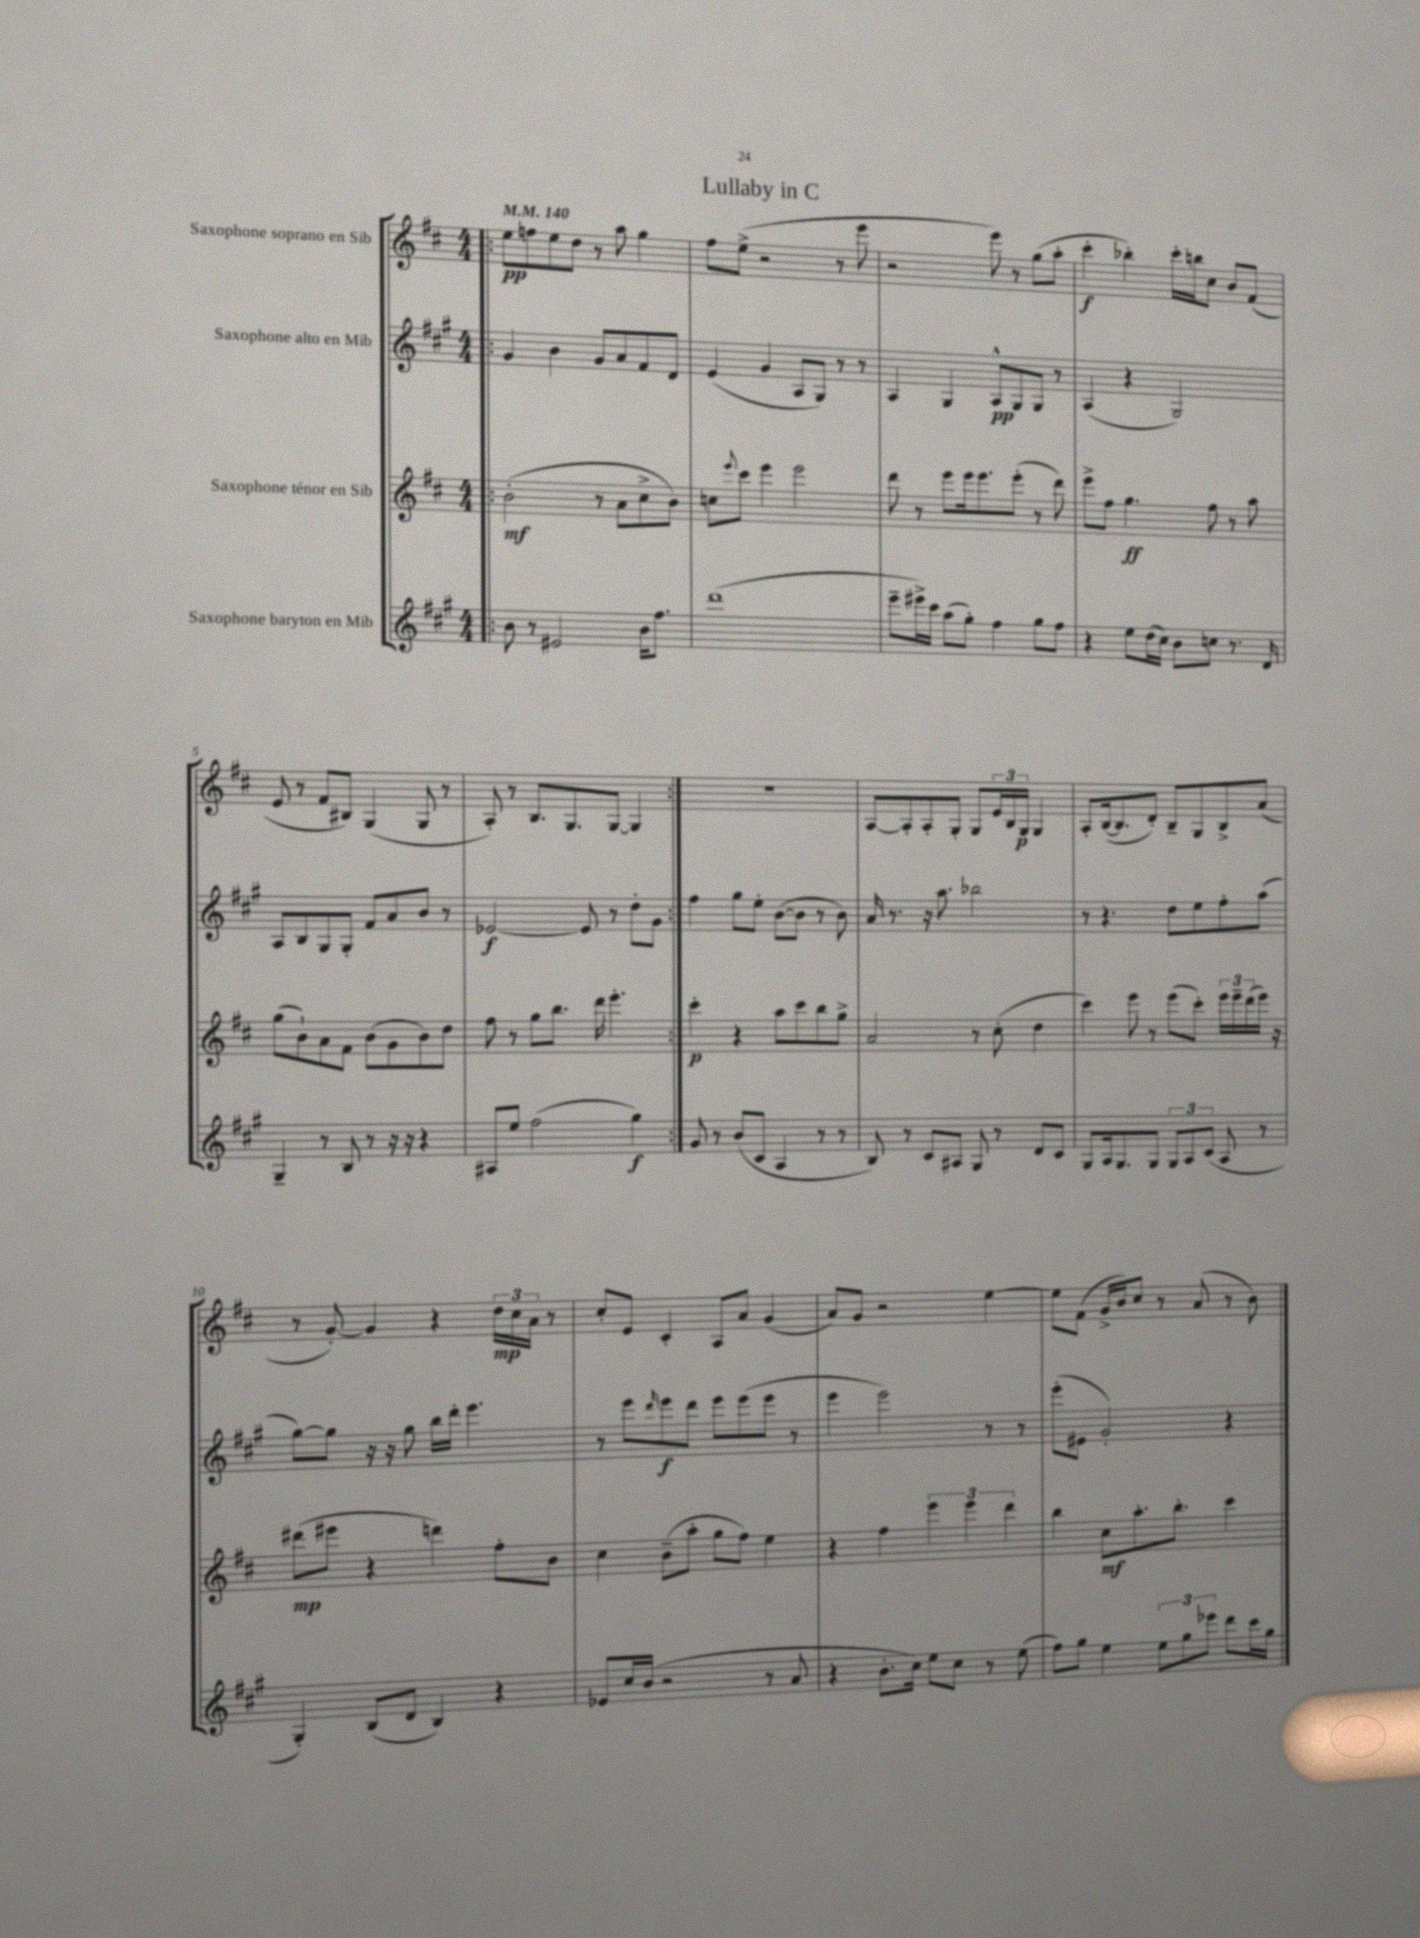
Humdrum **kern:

**kern	**kern	**kern	**kern
*staff4	*staff3	*staff2	*staff1
*clefG2	*clefG2	*clefG2	*clefG2
*k[f#c#g#]	*k[f#c#]	*k[f#c#g#]	*k[f#c#]
*M4/4	*M4/4	*M4/4	*M4/4
*MM140	*MM140	*MM140	*MM140
=!|:	=!|:	=!|:	=!|:
8b\	(2b'\	4g#/	8ee\L
8r	.	.	8ff\
2e#/	.	4b\	8ee\
.	.	.	8dd\J
.	8r	8g#/L	8r
.	8a\L	8a/	8aa\
16b\LK	8cc#^\	8f#/	4gg\
8.ff#\J	.	.	.
.	8b\J)	8d/J	.
=	=	=	=
(1ddd	8cc\L	(4e/	8ff#\L
.	8qqeee/	.	.
.	8ccc#\J	.	(8ee^\J
.	4eee\	4g#/	2r
.	2eee\	8A/L	.
.	.	8G#/J)	.
.	.	8r	8r
.	.	8r	8eee\
=	=	=	=
8eee~\L	8ddd\	4A/	2r
16eee#^\L)	8r	.	.
16ccc#\JJ	.	.	.
(8aa\L	8eee\L	4G#/	.
8gg#'\J)	16eee\k	.	.
.	8.eee\	.	.
4ff#\	.	8A^^/L	8eee\)
.	(8eee'\J	8G#/	8r
8gg#\L	8r	8G#/J	(8gg\L
8ff#\J	8ddd\)	8r	8aa'\J
=	=	=	=
4r	8eee^\L	(4A/	4ccc#'\
.	8ff#\J	.	.
8ee\L	4.gg\	4r	4bb-'\)
(16dd\L	.	.	.
16cc#\JJ)	.	.	.
8b\L	.	2G#/)	16ccc#'\LL
.	.	.	16bb\J
8cc\J	8ff#\	.	8cc#\J
8.r	8r	.	8b/L
.	8aa\	.	(8f#/J
16d/	.	.	.
=	=	=	=
4G#~/	(8gg\L	8A/L	8e/
.	8b`\)	8B/	8r
8r	8a\	8G#/	8f#/L
8B/	8f#\J	8G#'/J	8B#/J)
8r	(8b\L	8f#/L	(4G/
16r	8g\	8a/	.
16r	.	.	.
4r	8b\)	8b/J	8G/
.	8dd\J	8r	8r
=	=	=	=
8A#/L	8ff#\	[2e-/	8A'/)
8ee/J	8r	.	8r
(2ff#\	8gg\L	.	8.B/L
.	8.bb\J	.	.
.	.	.	8.G/
.	.	8e-/]	.
.	16ddd\	.	.
.	4.eee'\	8r	[8G/J
4gg#\)	.	8dd'\L	4G/]
.	.	8g#\J	.
=:|!	=:|!	=:|!	=:|!
8g#/	4ccc#'\	4ff#\	1r
8r	.	.	.
(8b/L	4r	8gg#\L	.
8c#/J	.	8ee'\J	.
4A/	8aa\L	([8b\L	.
.	8ccc#\	8b\]J	.
8r	8bb\	8r	.
8r	8gg^\J	8b\)	.
=	=	=	=
8B/)	2a/	16a/	[8A/L
.	.	8.r	.
8r	.	.	8A'/]
8c#/L	.	16r	8A'/
.	.	8.aa\	.
8A#/J	.	.	8G'/J
8G#/	8r	2bb-\	8G/L
8r	(8cc#'\	.	24e/L
.	.	.	24B/
.	.	.	24G/JJ
8d/L	4dd\	.	4G/
8c#/J	.	.	.
=	=	=	=
8G#/L	4ccc#\)	8r	8A'/L
16A/k	.	4.r	([16B/k
8.G#/	.	.	8.B/]
.	8eee\	.	.
8G#/J	8r	.	8d'/J)
12G#/L	(8eee\L	8dd\L	8B~/L
12A/	.	.	.
.	8ccc#'\J)	8ee\	8G/
(12c#/J	.	.	.
8A/	24eee\LL	8ff#'\	8B^/
.	24eee~\	.	.
.	(24ddd\	.	.
8r	16eee\JJ)	(8aa\J	(8a/J
.	16r	.	.
=	=	=	=
4G#'/)	(8ddd#\L	[8gg#\L)	8r
.	8eee#\J	8gg#\]J	[8g'/)
(8B/L	4r	16r	4g/]
.	.	16r	.
8d/J	.	8gg#\	.
4B/)	4ddd\)	16bb\LL	4r
.	.	16ddd'\JJ	.
.	.	4.eee\	.
4r	8ff#'\L	.	24dd\LL
.	.	.	24cc#\
.	.	.	24a\JJ
.	8b\J	.	8r
=	=	=	=
8e-/L	4cc#\	8r	8cc#'/L
16cc#/L	.	8eee\L	8e/J
(16b/JJ	.	.	.
.	.	16qqddd/	.
2r	(8b~\L	8eee\	4c#'/
.	8aa'\J	8ddd\J	.
.	8gg\L	8eee\L	8A/L
.	8ff#\J)	(8eee\	8a/J
8r	4ee\	8eee\J	(4g/
8a/	.	8r	.
=	=	=	=
4r	4r	4eee\	8a/L)
.	.	.	8g/J
8.b'\L	4ff#\	2eee\)	2r
16cc#\Jk)	.	.	.
8ee\L	6eee\	.	.
8cc#\J	.	.	.
.	6eee\	.	.
8r	.	8r	[4ee\
.	6ddd\	.	.
(8ee\	.	8r	.
=	=	=	=
8ff#\L)	4bb\	(8eee'\L	8ee\]L
8gg#\J	.	8e#\J	(8f#\J
4ee\	8cc#\L	2g#'/)	16g^/LL
.	.	.	16b/J)
.	8.aa'\	.	8cc#/J
12ee\L	.	.	8r
.	8.bb'\J	.	.
12gg#\	.	.	.
.	.	.	(8a/
12eee-\J	.	.	.
8ddd\L	4ccc#\	4r	8r
16ccc#\L	.	.	8b\)
16gg#\JJ	.	.	.
==	==	==	==
*-	*-	*-	*-
